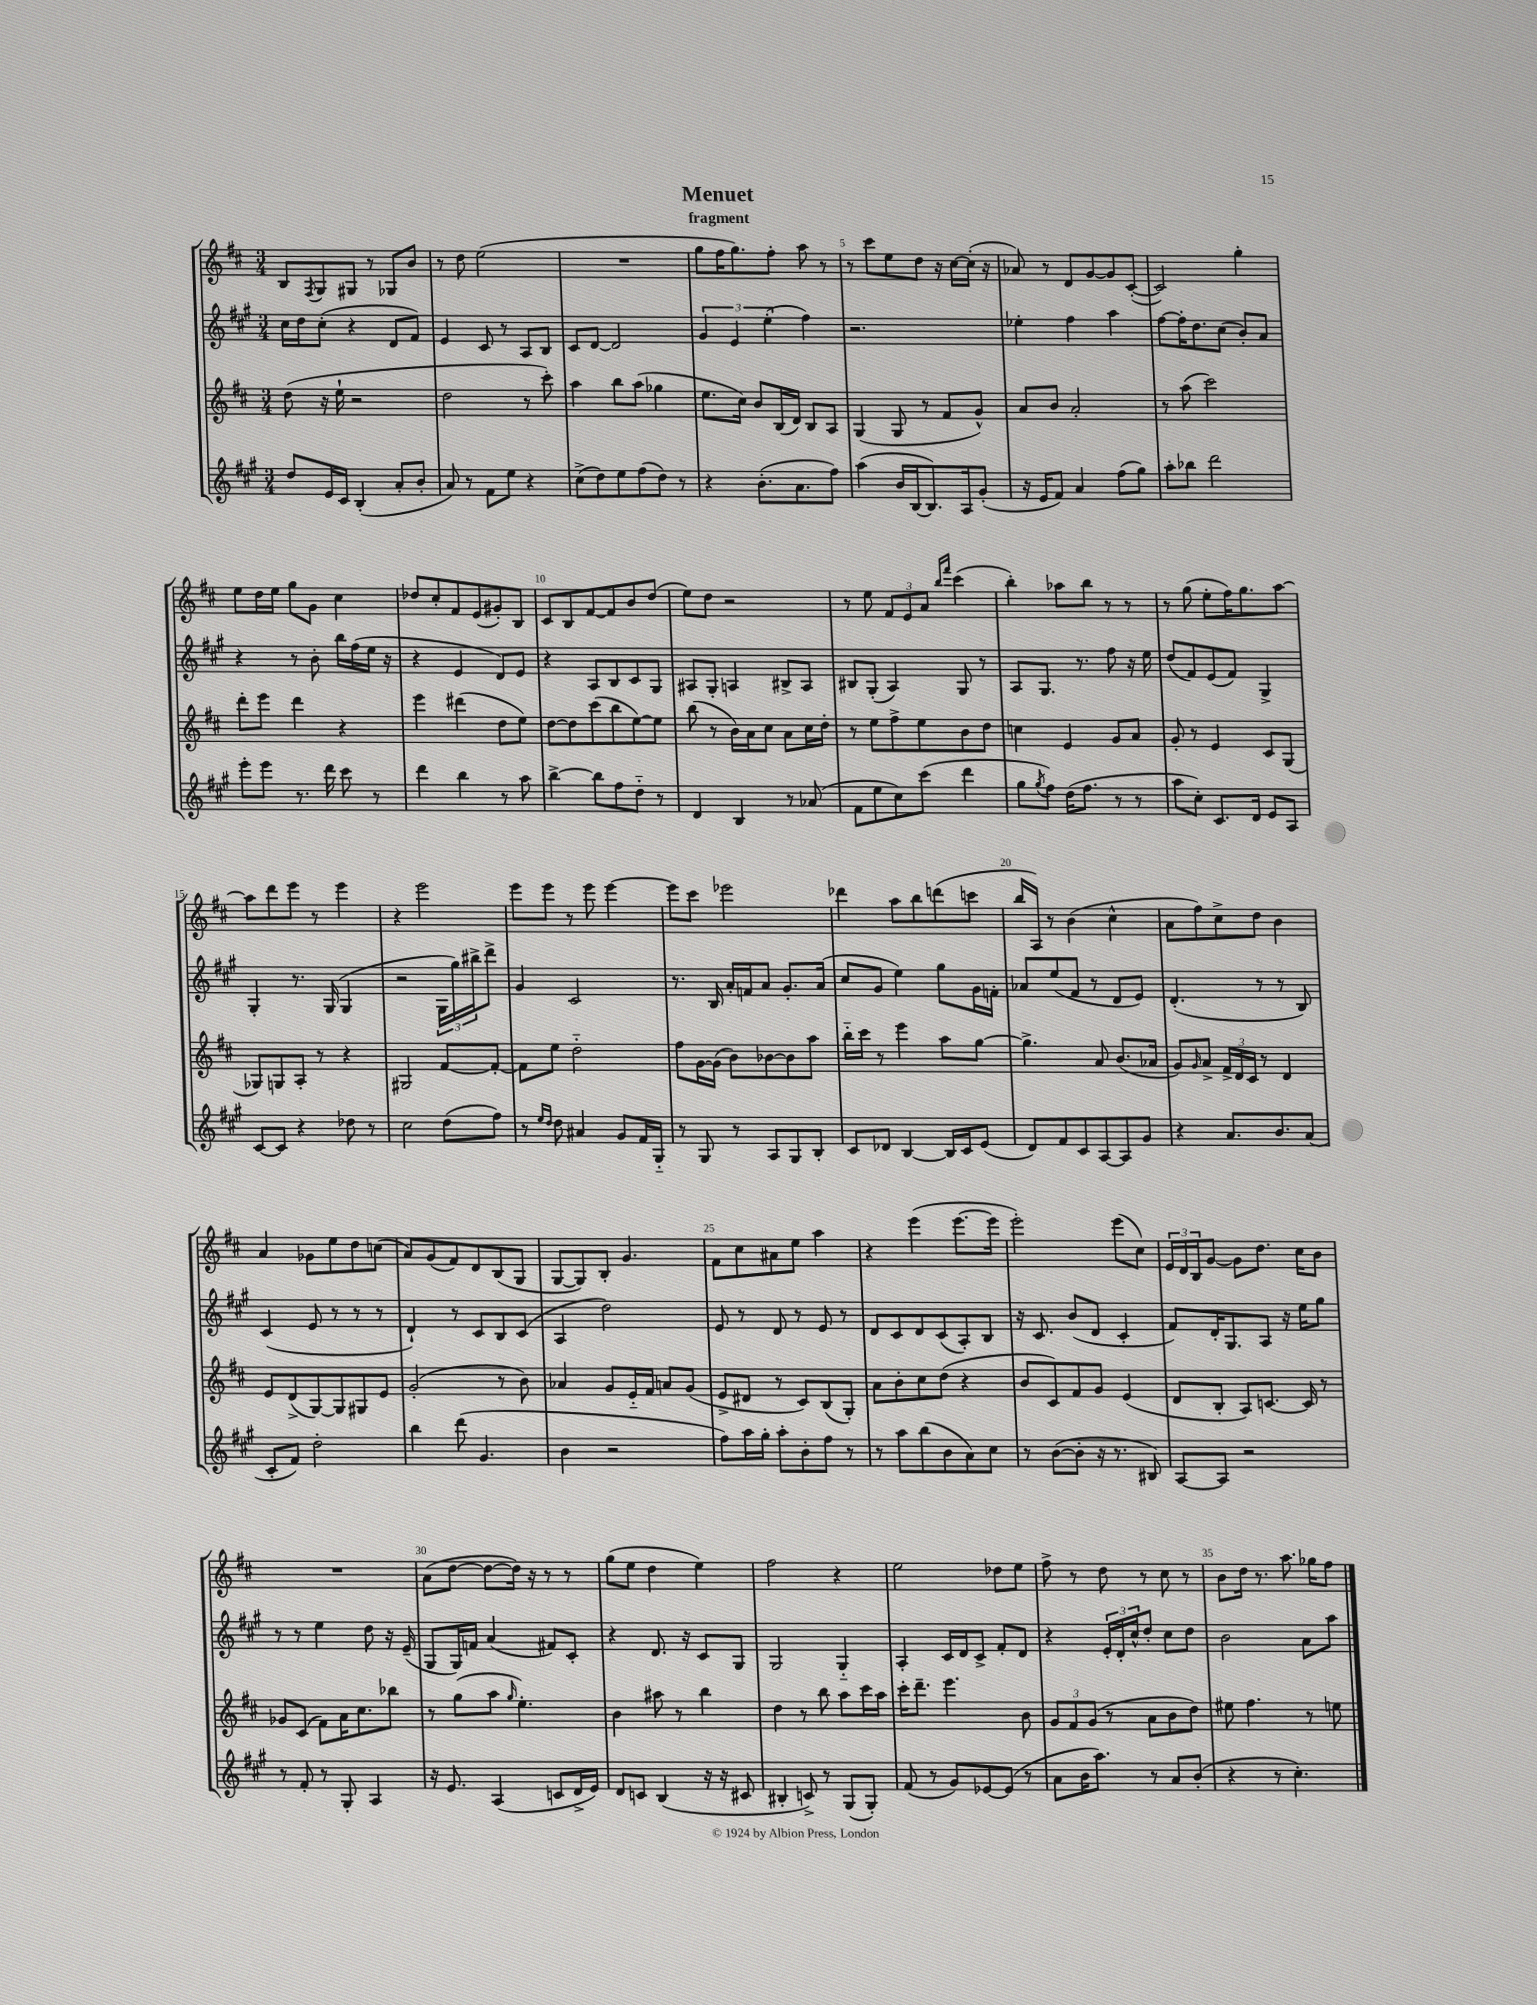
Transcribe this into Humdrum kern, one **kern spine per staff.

**kern	**kern	**kern	**kern
*staff4	*staff3	*staff2	*staff1
*clefG2	*clefG2	*clefG2	*clefG2
*k[f#c#g#]	*k[f#c#]	*k[f#c#g#]	*k[f#c#]
*M3/4	*M3/4	*M3/4	*M3/4
8dd	(8dd	16cc#	8B
.	.	16dd	.
.	.	.	8qF#
16e	16r	(8cc#'	8G
16c#	16ee`	.	.
(4B'	2r	4r	8G#
.	.	.	8r
8a'	.	8d	8G-
8b'	.	8f#)	8b
=	=	=	=
8a)	2dd	4e	8r
8r	.	.	8dd
8f#	.	8c#	(2ee
8ee	.	8r	.
4r	8r	8A	.
.	8ccc#')	8B	.
=	=	=	=
(8cc#^	4aa	8c#	2.r
8dd)	.	[8d	.
8ee	8bb	2d]	.
(8ff#	(8aa	.	.
8dd)	4gg-	.	.
8r	.	.	.
=	=	=	=
4r	8.ee	6g#	8gg
.	.	.	16ff#
.	.	6e	.
.	16cc#)	.	8.gg)
(8.b'	8b	.	.
.	.	(6ee'	.
.	(16B	.	8ff#'
8.a	16d)	.	.
.	8B	4ff#)	8aa
8ff#)	8A	.	8r
=	=	=	=
(4aa	(4G	2.r	8r
.	.	.	8ccc#
16b	8G	.	8ee
[16B	.	.	.
8.B])	8r	.	8dd
.	8f#	.	16r
16A	.	.	[16cc#
(8g#'	8g^^)	.	(16cc#']
.	.	.	16r
=	=	=	=
16r	8a	4ee-'	8a-)
16e	.	.	.
8f#)	8b	.	8r
4a	2a'	4ff#	8d
.	.	.	[8g
(8ff#	.	4aa	8g]
8gg#)	.	.	([8c#'
=	=	=	=
8aa'	8r	[8ff#	2c#])
8bb-	(8aa	16ff#']	.
.	.	8.dd	.
2ddd	2ccc#)	.	.
.	.	(8cc#	.
.	.	8b')	4gg'
.	.	8a	.
=	=	=	=
8eee'	8ddd'	4r	8ee
8eee	8eee	.	16dd
.	.	.	16ee
8.r	4ddd	8r	8gg
.	.	8b'	8g
16ddd	.	.	.
8ccc#	4r	16bb	4cc#
.	.	(16ff#	.
8r	.	16ee	.
.	.	16r	.
=	=	=	=
4ddd	4eee	4r	8dd-
.	.	.	8cc#'
4bb	(4ddd#	4e	8f#
.	.	.	(8e
8r	8dd	8d)	8g#')
8aa	8ee)	8e	8B
=	=	=	=
[4bb^	[8dd	4r	8c#
.	8dd]	.	8B
8bb]	(8ccc#	8A	[8f#
8ff#	8bb	8B	8f#]
8dd'~	[8ee)	8c#	8b
8r	8ee]	8G#	(8dd
=	=	=	=
4d	(8bb	8A#	8ee)
.	8r	8G#'	8dd
4B	16b)	4A	2r
.	16a	.	.
.	8cc#	.	.
8r	8a	8B#^	.
(8a-	16cc#	8A	.
.	16dd'	.	.
=	=	=	=
8f#	8r	8B#	8r
8ee	8ee	(8G#'	8ee
8cc#)	8ff#^	4A)	12f#
.	.	.	12e
(8ccc#	8ee	.	.
.	.	.	12a
.	.	.	16qqbb
.	.	.	16qqfff#
4ddd	8b	8G#	(4ccc#
.	8dd	8r	.
=	=	=	=
8gg#	4cc	8A	4bb')
8qgg#	.	.	.
8ff#)	.	8.G#	.
(16dd	4e	.	8aa-
8.ff#	.	8.r	.
.	.	.	8bb
8r	8g	8ff#	8r
8r	8a	16r	8r
.	.	16ee	.
=	=	=	=
8aa	8g'	(8dd	8r
8cc#')	8r	8f#)	(8gg
8.c#	4e	(8e	8ee'
.	.	8f#)	16ff#)
16d	.	.	8.gg
8e	8c#	4G#^	.
8A	(8G	.	[8aa
=	=	=	=
[8c#	8G-)	4G#'	8aa]
8c#]	8G	.	8ddd
4r	8A'	8.r	8eee
.	8r	.	8r
.	.	(16G#	.
8dd-	4r	4G#	4eee
8r	.	.	.
=	=	=	=
2cc#	2G#	2r	4r
.	.	.	2eee
(8dd	[8f#	24G#	.
.	.	24gg#)	.
.	.	24bb#^	.
8ff#)	8f#'_	8ddd^	.
=	=	=	=
8r	8f#]	4g#	8eee
16qqee	.	.	.
16qqdd	.	.	.
8dd	8ee	.	8eee
4a#	2dd'~	2c#	8r
.	.	.	8eee
8g#	.	.	[4eee
16f#	.	.	.
16G#'~	.	.	.
=	=	=	=
8r	8ff#	8.r	8eee]
8G#	[16g	.	8ccc#
.	(16g]	16B	.
8r	8b)	16a'	2eee-
.	.	16f	.
8A	[8b-	8a	.
8G#	8b-]	8.g#'	.
8B'	8aa	.	.
.	.	(16a	.
=	=	=	=
8c#	16bb'~	8cc#	4ddd-
.	16ccc#	.	.
8d-	8r	8g#	.
[4B	4eee	4ee)	8aa
.	.	.	8bb
16B]	8aa	8gg#	(8ddd
16c#	.	.	.
(8e	[8gg	16g#	8ccc
.	.	16f'	.
=	=	=	=
8d)	4.gg^]	8a-	16bb
.	.	.	16A)
8f#	.	(8ee	8r
8c#	.	8f#	(4b
[8A	8a	8r	.
8A]	(8.b	8d	4cc#^^
8g#	.	8e)	.
.	16a-	.	.
=	=	=	=
4r	8g)	(4.d'	8a
.	16qqg	.	.
.	8a^	.	8ff#)
8.a	24f#^	.	8cc#^
.	24d	.	.
.	24c#	.	.
.	8r	8r	8dd
8.b	.	.	.
.	4d	8r	4b
(8a	.	8B)	.
=	=	=	=
8c#'	8e	(4c#	4a
8f#)	(8d^	.	.
2dd'	[8G)	8e	8g-
.	8G]	8r	8ee
.	8G#	8r	8dd
.	8e	8r	(8cc
=	=	=	=
4bb	(2g'	4d`)	8a)
.	.	.	(8g
(8ddd	.	8r	8f#)
4.g#	.	8c#	8d
.	8r	8B	(8B
.	8b)	(8c#	8G
=	=	=	=
4b	4a-	4A	[8G
.	.	.	8G])
2r	8g	2dd)	8B'
.	16e'~	.	4.g
.	16f#	.	.
.	8a	.	.
.	(8g	.	.
=	=	=	=
8ff#)	8e^	8e	8f#
16aa	8d#	8r	8cc#
16gg#'	.	.	.
8aa'	8r	8d	8a#
8b'	8c#)	8r	8ee
8ff#	(8B	8e	4aa
8r	8G')	8r	.
=	=	=	=
8r	8a	8d	4r
8aa	8b'	8c#	.
(8bb	8cc#	8d	(4eee
8b	(8dd	(8c#	.
8a)	4r	8A')	[8.eee
8cc#	.	8B	.
.	.	.	16eee]
=	=	=	=
8r	8b	16r	2eee')
.	.	8.c#	.
([8b	8c#)	.	.
8b']	8f#	(8b	.
16r	8g	8d	.
8.r	.	.	.
.	(4e	4c#'	(8eee
8B#)	.	.	8cc#)
=	=	=	=
[8A	8d	8f#)	24e
.	.	.	24d
.	.	.	24B
8A]	8B'	16d'	[8g
.	.	8.G#	.
2r	8A)	.	8g]
.	[8.c	8A	8.dd
.	.	16r	.
.	16c]	16ee	16cc#
.	8r	8gg#	8b
=	=	=	=
8r	8g-	8r	2.r
8f#'	(8c#	8r	.
8r	8f#)	4ee	.
8G#'	16a	.	.
.	8.cc#	.	.
4A	.	8dd	.
.	8bb-	16r	.
.	.	(16e~	.
=	=	=	=
16r	8r	8G#	(8a
8.e	.	.	.
.	(8gg	16G#)	[8dd
.	.	16f	.
(4A	8aa	(4a	8dd_
.	16qqgg	.	.
.	4.ee')	.	16dd])
.	.	.	16r
8c	.	8f#)	8r
16d^	.	8c#'	8r
16e)	.	.	.
=	=	=	=
8d	4b	4r	(8gg
8c	.	.	8ee
(4B	8aa#	8.d	4dd
.	8r	.	.
.	.	16r	.
16r	4bb	8c#	4ee)
16r	.	.	.
8c#	.	8G#	.
=	=	=	=
4B#'	4dd	2G#	2ff#
8c^)	8r	.	.
8r	8bb	.	.
(8G#	8aa	4G#'~	4r
8G#')	16ccc#	.	.
.	16aa	.	.
=	=	=	=
(8f#	16ccc#'	4A'	2ee
.	8.ddd~	.	.
8r	.	.	.
8g#)	4.eee	16c#	.
.	.	16d	.
[8e-	.	8c#^	.
(8e-]	.	8f#'	8dd-
8r	8b	8d	8ee
=	=	=	=
8a	12g	4r	8ff#^
.	12f#	.	.
16b	.	.	8r
.	(12g	.	.
8.aa)	.	.	.
.	8r	24e'	8dd
.	.	24d'	.
.	.	24cc#^^	.
8r	8a	8dd'	8r
8a	8b	8cc#	8cc#
(8b'	8dd)	8dd	8r
=	=	=	=
4r	8ee#	2b	8b
.	4.ff#	.	16dd
.	.	.	8.r
8r	.	.	.
4.cc#')	.	.	8.aa
.	8r	8a	.
.	.	.	16gg-
.	8ee	8aa	8ff#
==	==	==	==
*-	*-	*-	*-
